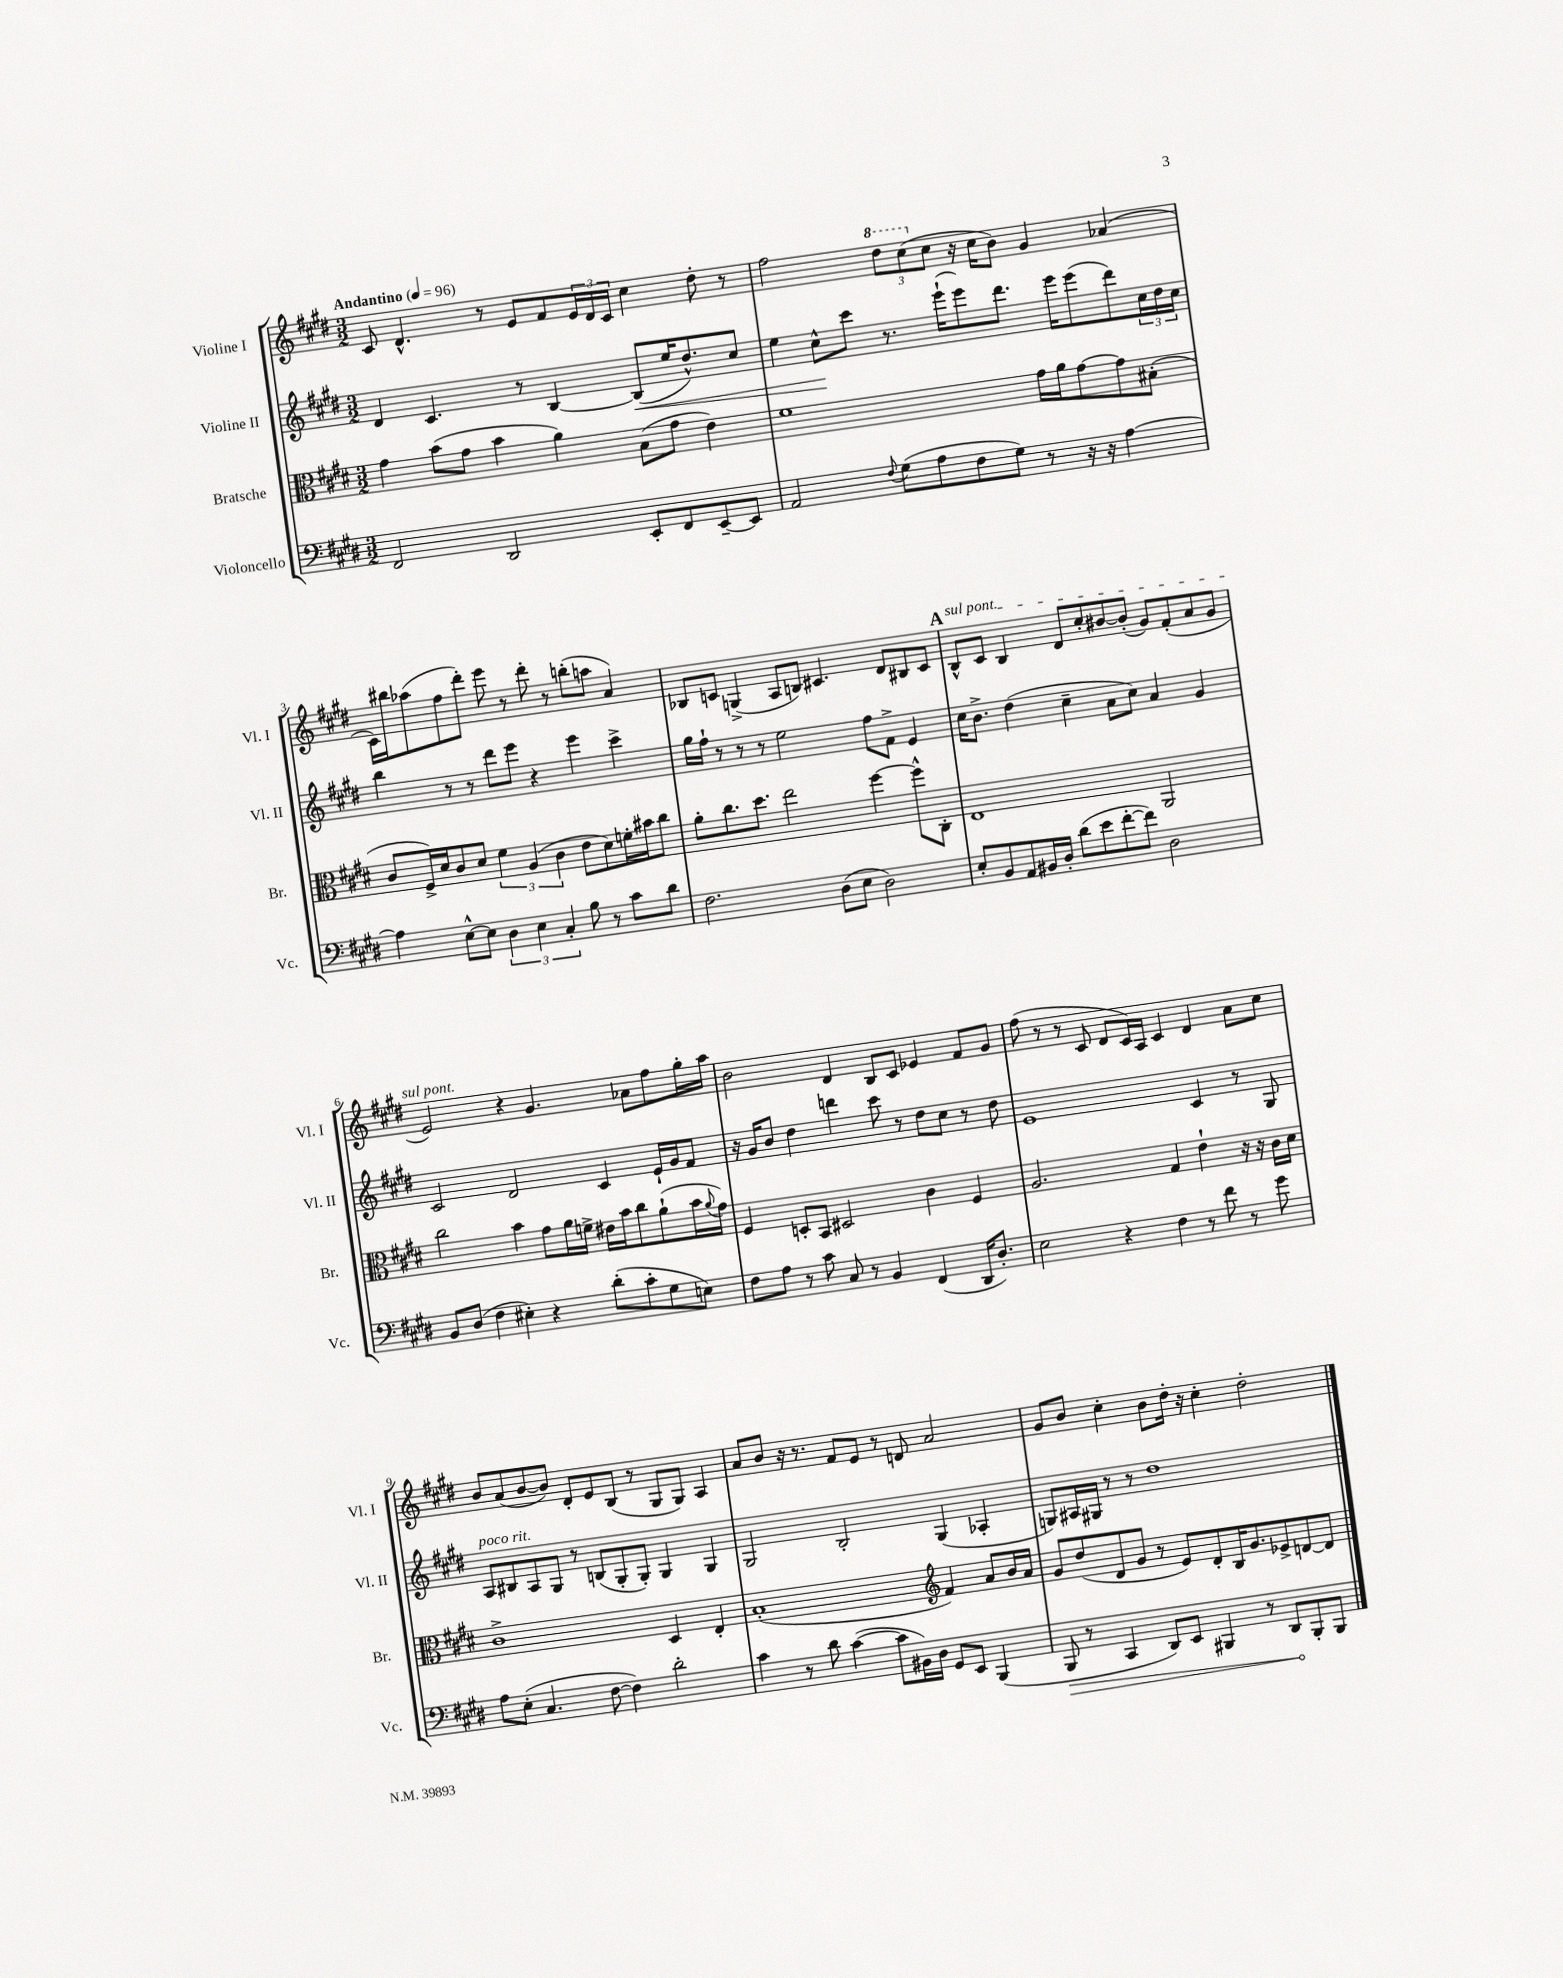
<<
\new StaffGroup <<
\new Staff = "s0" \with { instrumentName = "Violine I" shortInstrumentName = "Vl. I" } {
    \clef treble \key e \major \numericTimeSignature \time 3/2 \tempo "Andantino" 4 = 96
    cis'8 dis'4.-^ r8 e'8 fis'8 \tuplet 3/2 { e'16 dis'16 cis'16 } cis''4 dis''8-. r8 |
    fis''2 \tuplet 3/2 { \ottava #1 dis'''8 cis'''8( \ottava #0 cis''8 } r16 cis''16 b'8) gis'4 aes'4( |
    cis'16) bis''16 aes''8( fis''8 dis'''8-.) e'''8 r8 dis'''8-. r8 b''8-.( a''8 a'4) |
    bes8 c'8 g4->( a8 b8) cis'4. dis'8 bis8 cis'8 |
    \mark \markup { \bold "A" } \once \override TextSpanner.bound-details.left.text = \markup { \italic "sul pont." } b8-^\startTextSpan cis'8 b4 dis'8 cis''8-. bis'8~ bis'8-.( gis'8) fis'8-.( a'8 gis'8 |
    e'2\stopTextSpan) r4 gis'4. aes'8 fis''8 gis''16-. a''16 |
    b'2 dis'4 b8 cis'8 ees'4 fis'8 gis'8 |
    fis''8( r8 r8 cis'8 dis'8 cis'16) a16 cis'4 dis'4 a'8 cis''8 |
    b'8 a'8( b'8~ b'8) dis'8-. e'8 b8( r8 gis8 gis8) a4 |
    a'8 b'8 r16 r8. fis'8 e'8 r8 d'8 a'2 |
    gis'8 b'8 cis''4-. b'8 dis''16-. r16 cis''4-. dis''2-. \bar "|." |
}
\new Staff = "s1" \with { instrumentName = "Violine II" shortInstrumentName = "Vl. II" } {
    \clef treble \key e \major \numericTimeSignature \time 3/2
    dis'4 cis'4. r8 b4~ b8\<( e''16 dis''8.-^) cis''8 |
    e''4 cis''8-^\! cis'''8 r8. e'''16-!( e'''8) dis'''8. e'''16 e'''8( dis'''8) \tuplet 3/2 { cis''16 dis''16 cis''16 } |
    b''4 r8 r8 dis'''8 e'''8 r4 e'''4 cis'''4-> |
    gis''16 fis''16-! r8 r8 r8 e''2 fis''8 fis'8-> e'4 |
    \mark \markup { \bold "A" } cis''16 b'8.-> dis''4( cis''4-- a'8 cis''8) a'4 gis'4 |
    cis'2 dis'2 cis'4 e'16-! gis'16 fis'8 |
    r16 gis'16 b'8 dis''4 d'''4 cis'''8 r8 dis''8 cis''8 r8 dis''8 |
    e'1 cis'4 r8 gis8 |
    a8^\markup { \italic "poco rit." } bis8 a8 gis8 r8 b8( gis8-. gis8-.) gis4 gis4 |
    gis2 b2-. gis4( aes4-. |
    g8) ais16 gis16 r8 r8 dis''1 \bar "|." |
}
\new Staff = "s2" \with { instrumentName = "Bratsche" shortInstrumentName = "Br." } {
    \clef alto \key e \major \numericTimeSignature \time 3/2
    gis'4 b'8( gis'8 b'4 a'4) b8( gis'8 e'4) |
    fis'1 gis'16 a'16 gis'8~ gis'8 bis8-.( |
    cis'8 fis16->) dis'16 cis'8 dis'8 \tuplet 3/2 { fis'4 a4( cis'4 } e'8 dis'8) f'16-. bis'16 cis''8 |
    a'8-. cis''8. dis''8. e''2 fis''4~ fis''8-^ cis8-. |
    \mark \markup { \bold "A" } e1 a,2 |
    cis''2 b'4 gis'8 a'16 f'16-> eis'16 b'16 cis''8 a'8-!( b'16 \appoggiatura { a'8 } gis'16) |
    fis4 d8-. b,8 dis2 cis'4 fis4 |
    a2. gis4 e'4-! r16 r16 cis'16 dis'16 |
    cis'1-> dis4 e4-. |
    b1-.( \clef treble fis'4) a'8 b'16 a'16 |
    gis'8 dis''8( dis'8 gis'8 r8 e'8) dis'8-. b16 gis'8. ees'8-> d'8~ d'8 \bar "|." |
}
\new Staff = "s3" \with { instrumentName = "Violoncello" shortInstrumentName = "Vc." } {
    \clef bass \key e \major \numericTimeSignature \time 3/2
    fis,2 dis,2 e,8-. fis,8 e,8~-- e,8 |
    a,2 \appoggiatura { fis8 } gis8( a8 fis8 gis8) r8 r16 r16 a4~ |
    a4 e8~-^ e8 \tuplet 3/2 { dis4 e4 cis4-. } b8 r8 cis'8 dis'8 |
    fis2. dis8( e8 dis2) |
    \mark \markup { \bold "A" } e8-. b,8 a,8 bis,16 dis16-. dis'8( e'8 fis'8~-. fis'8) dis2 |
    b,8 dis8( fis4 eis4-.) r4 dis'8-.( cis'8-. gis8 e8) |
    fis8 a8 r8 cis'8 cis8 r8 b,4 fis,4( dis,16 dis8.-.) |
    e2 r4 fis4 r8 fis'8 r8 gis'8 |
    a8 e8-.( cis4. fis8~ fis4) dis'2-. |
    cis'4 r8 dis'8 cis'4~( cis'8 bis,16) dis16 gis,8 e,8 b,,4( |
    \once \override Hairpin.circled-tip = ##t b,,8\> r8 cis,4 dis,8) e,8 bis,,4 r8 dis,8\! bis,,8-. bis,,8 \bar "|." |
}
>>
>>
